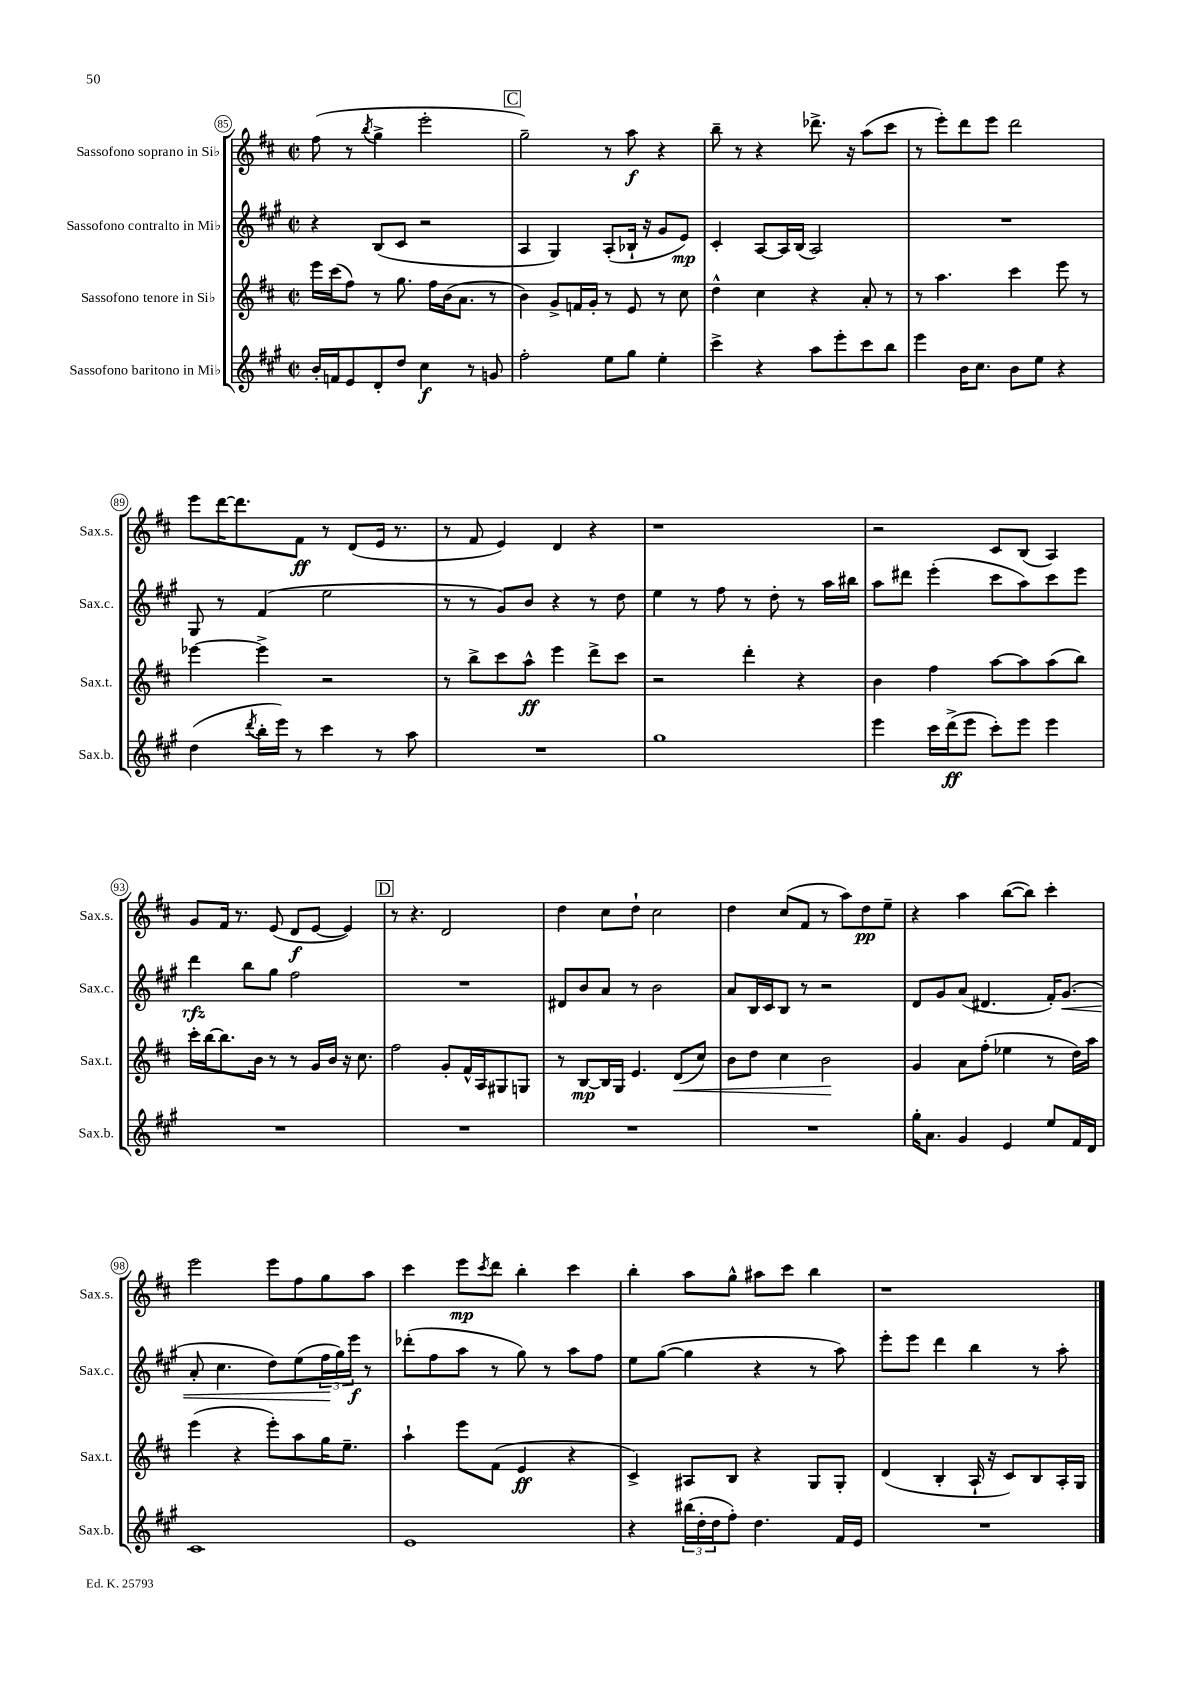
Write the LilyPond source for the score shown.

<<
\new StaffGroup <<
\new Staff = "s0" \with { instrumentName = "Sassofono soprano in Sib" shortInstrumentName = "Sax.s." } {
    \clef treble \key d \major \defaultTimeSignature \time 2/2
    fis''8( r8 \acciaccatura { b''8 } g''4-> e'''2-. |
    \mark \markup { \box "C" } g''2--) r8 a''8\f r4 |
    b''8-- r8 r4 des'''8.-> r16 a''8( cis'''8 |
    r8 e'''8-.) d'''8 e'''8 d'''2 |
    e'''8 d'''16~ d'''8. fis'8\ff r8 d'8( e'16 r8. |
    r8 fis'8 e'4) d'4 r4 |
    r1 |
    r2 cis'8 b8( a4) |
    g'8 fis'16 r8. e'8( d'8\f e'8~ e'4) |
    \mark \markup { \box "D" } r8 r4. d'2 |
    d''4 cis''8 d''8-! cis''2 |
    d''4 cis''8( fis'8 r8 a''8) d''8\pp e''8-- |
    r4 a''4 b''8~( b''8) cis'''4-. |
    e'''2 e'''8 fis''8 g''8 a''8 |
    cis'''4 e'''8\mp \acciaccatura { cis'''8 } d'''8 b''4-. cis'''4 |
    b''4-. a''8 g''8-^ ais''8 cis'''8 b''4 |
    r1 \bar "|." |
}
\new Staff = "s1" \with { instrumentName = "Sassofono contralto in Mib" shortInstrumentName = "Sax.c." } {
    \clef treble \key a \major \defaultTimeSignature \time 2/2
    r4 b8( cis'8 r2 |
    \mark \markup { \box "C" } a4 gis4) a8-.( bes16-! r16 gis'8 e'8\mp) |
    cis'4-. a8~ a16 b16( a2) |
    R1 |
    gis8 r8 fis'4( e''2 |
    r8 r8 gis'8) b'8 r4 r8 d''8 |
    e''4 r8 fis''8 r8 d''8-. r8 a''16 bis''16 |
    a''8 dis'''8 e'''4-.( cis'''8 a''8) cis'''8 e'''8 |
    d'''4\rfz b''8 gis''8 fis''2 |
    \mark \markup { \box "D" } R1 |
    dis'8 b'8 a'8 r8 b'2 |
    a'8 b16 cis'16 b8 r8 r2 |
    d'8 gis'8 a'8( dis'4. fis'16-.) gis'8.\<( |
    a'8-. cis''4. d''8) e''8( \tuplet 3/2 { fis''16\! gis''16) e'''16\f } r8 |
    des'''8-.( fis''8 a''8 r8 gis''8) r8 a''8 fis''8 |
    e''8 gis''8~( gis''4 r4 r8 a''8) |
    e'''8-. e'''8 d'''4 b''4 r8 a''8-. \bar "|." |
}
\new Staff = "s2" \with { instrumentName = "Sassofono tenore in Sib" shortInstrumentName = "Sax.t." } {
    \clef treble \key d \major \defaultTimeSignature \time 2/2
    e'''16 cis'''16( fis''8) r8 g''8. fis''16 b'16( a'8. r8 |
    \mark \markup { \box "C" } b'4) g'8-> f'16 g'16-. r8 e'8 r8 cis''8 |
    d''4-^ cis''4 r4 a'8-. r8 |
    r8 a''4. cis'''4 e'''8 r8 |
    ees'''4~ ees'''4-> r2 |
    r8 b''8-> cis'''8 a''8-^\ff e'''4 d'''8-> cis'''8 |
    r2 d'''4-. r4 |
    b'4 fis''4 a''8~ a''8 a''8( b''8) |
    cis'''16-. b''16~ b''8. b'16 r8 r8 g'16 b'16 r16 cis''8. |
    \mark \markup { \box "D" } fis''2 g'8-. fis'16-^ a16 gis8 g8 |
    r8 b8~\mp b16 g16 e'4. d'8\<( cis''8) |
    b'8 d''8 cis''4 b'2\! |
    g'4 a'8 fis''8-.( ees''4 r8 d''16) a''16 |
    e'''4( r4 e'''8-.) a''8 g''16 e''8.-- |
    a''4-! e'''8 fis'8( e'4\ff r4 |
    cis'4->) ais8 b8 r4 g8 g8-. |
    d'4( b4-. a16-! r16 cis'8) b8 a16-. g16 \bar "|." |
}
\new Staff = "s3" \with { instrumentName = "Sassofono baritono in Mib" shortInstrumentName = "Sax.b." } {
    \clef treble \key a \major \defaultTimeSignature \time 2/2
    b'16-. f'16 e'8 d'8-. d''8 cis''4\f r8 g'8 |
    \mark \markup { \box "C" } fis''2-. e''8 gis''8 e''4-. |
    cis'''4-> r4 a''8 e'''8-. cis'''8 b''8 |
    e'''4 b'16 cis''8. b'8 e''8 r4 |
    d''4( \acciaccatura { d'''8 } b''16-. e'''16) r8 cis'''4 r8 a''8 |
    R1 |
    gis''1 |
    e'''4 cis'''16 d'''16->\ff( e'''8 cis'''8-.) e'''8 e'''4 |
    R1 |
    \mark \markup { \box "D" } R1 |
    R1 |
    R1 |
    gis''16-. a'8. gis'4 e'4 e''8 fis'16 d'16 |
    cis'1 |
    e'1 |
    r4 \tuplet 3/2 { bis''16( d''16-. d''16 } fis''8-.) d''4. fis'16 e'16 |
    R1 \bar "|." |
}
>>
>>
\layout { \context { \Score currentBarNumber = #85 \override BarNumber.stencil = #(make-stencil-circler 0.1 0.3 ly:text-interface::print) } }
